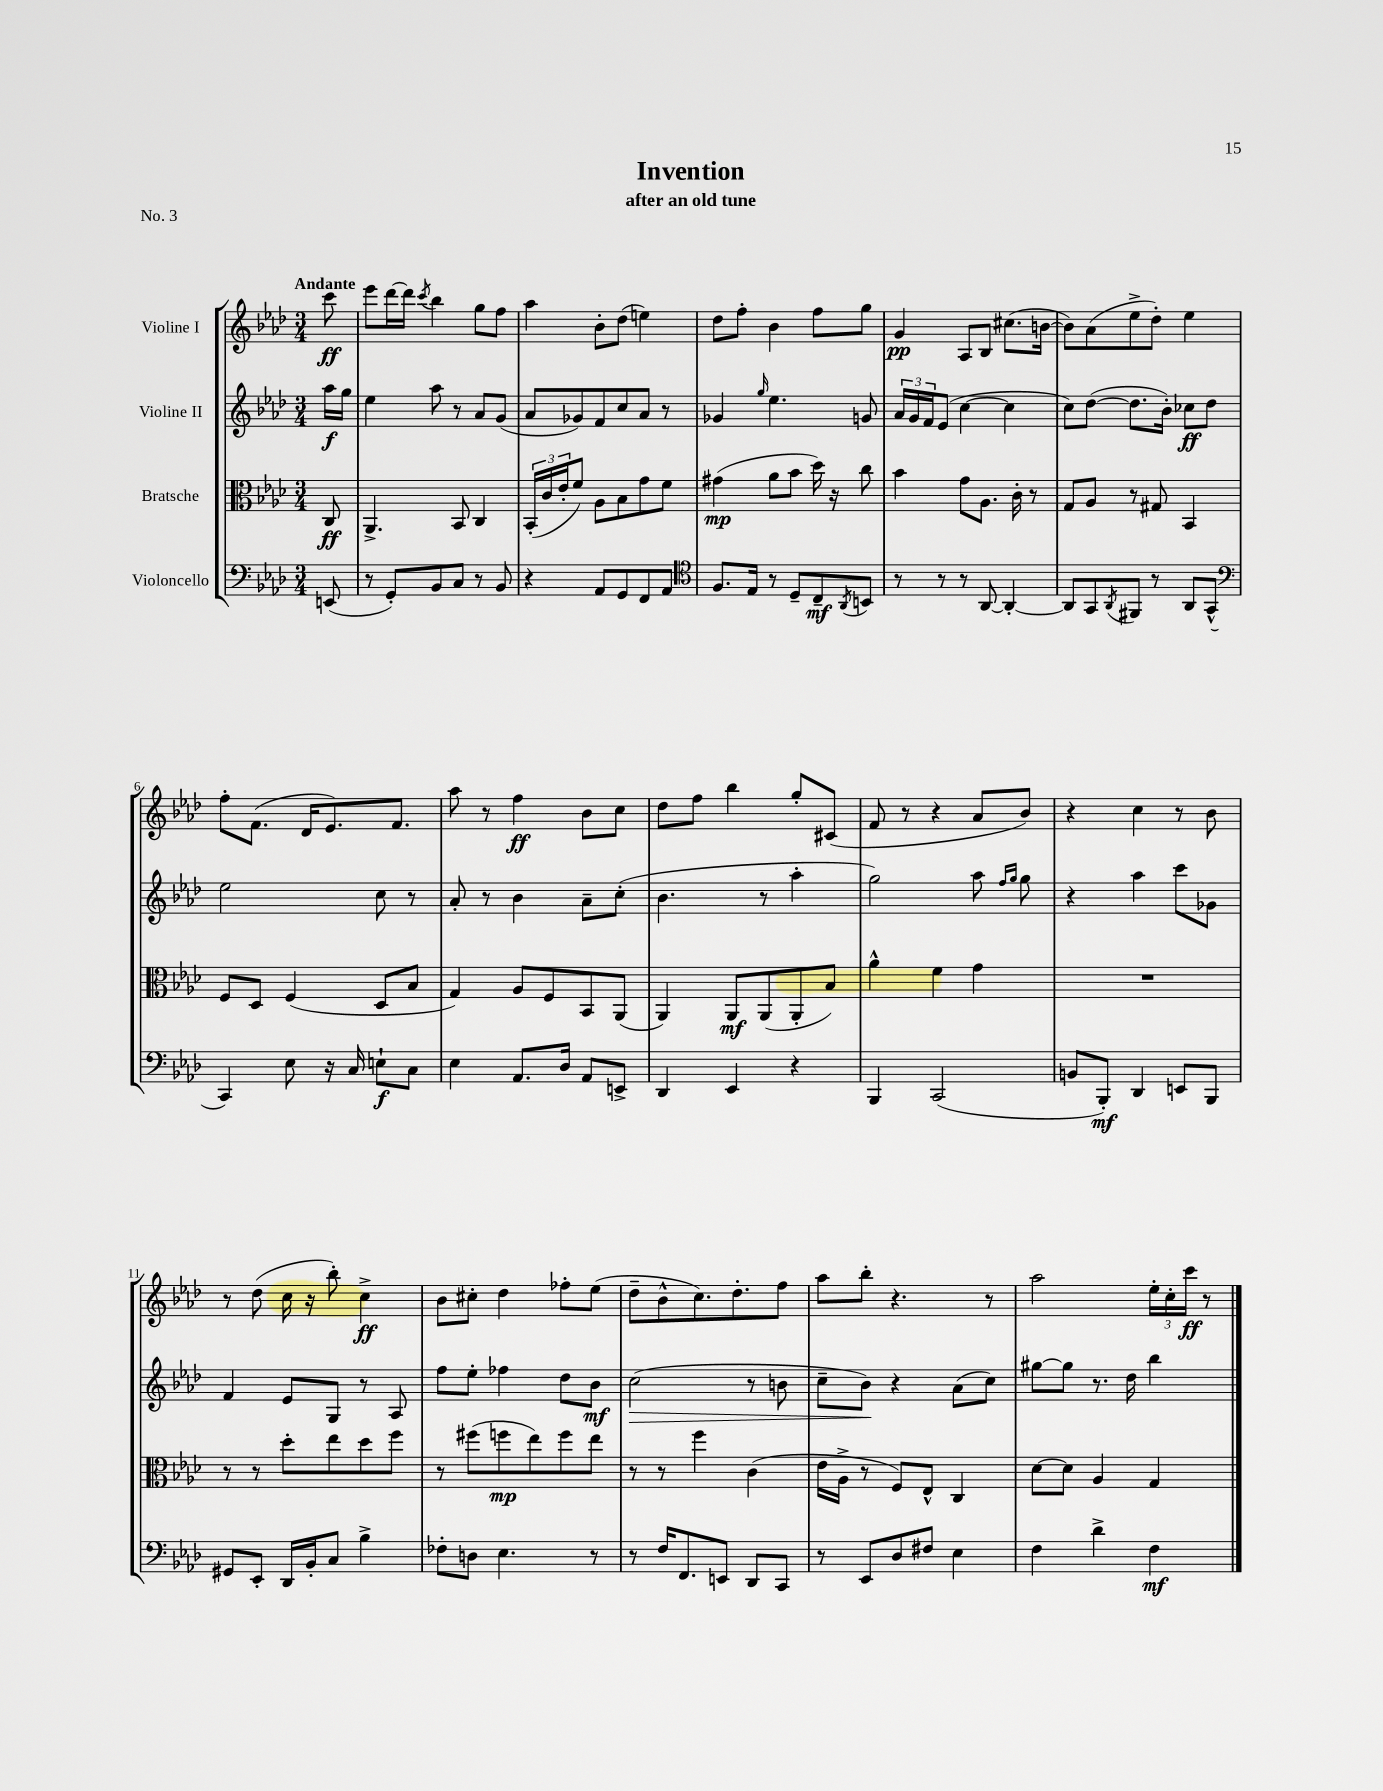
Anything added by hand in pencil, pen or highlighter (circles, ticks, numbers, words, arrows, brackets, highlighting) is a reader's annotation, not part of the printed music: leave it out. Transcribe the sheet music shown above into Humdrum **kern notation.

**kern	**kern	**kern	**kern
*staff4	*staff3	*staff2	*staff1
*clefF4	*clefC3	*clefG2	*clefG2
*k[b-e-a-d-]	*k[b-e-a-d-]	*k[b-e-a-d-]	*k[b-e-a-d-]
*M3/4	*M3/4	*M3/4	*M3/4
(8EE/	8C/	16aa-\LL	8ccc\
.	.	16gg\JJ	.
=	=	=	=
8r	4.AA-^/	4ee-\	8eee-\L
8GG'/L)	.	.	[16ddd-\L
.	.	.	16ddd-\]JJ
.	.	.	8qccc/
8BB-/	.	8aa-\	4bb-\
8C/J	8BB-/	8r	.
8r	4C/	8a-/L	8gg\L
8BB-/	.	(8g/J	8ff\J
=	=	=	=
4r	(24BB-'/LL	8a-/L	4aa-\
.	24c/	.	.
.	24e-'/J	.	.
.	8f/J)	8g-/)	.
8AA-/L	8A-\L	8f/	8b-'\L
8GG/	8B-\	8cc/	(8dd-\J
8FF/	8g\	8a-/J	4ee\)
8AA-/J	8f\J	8r	.
=	=	=	=
*clefC4	*	*	*
8.F/L	(4g#\	4g-/	8dd-\L
.	.	.	8ff'\J
16E-/Jk	.	.	.
.	.	16qqgg/	.
8r	8a-\L	4.ee-\	4b-\
8D-~/L	8b-\J	.	.
8C~/	16dd-\)	.	8ff\L
.	16r	.	.
8qAA-/	.	.	.
8BB/J	8cc\	8g/	8gg\J
=	=	=	=
8r	4b-\	24a-/LL	4g/
.	.	24g/	.
.	.	24f/J	.
8r	.	(8e-/J	.
8r	8g\L	[4cc\	8A-/L
[8AA-/	8.A-\J	.	8B-/J
4AA-'/_	.	4cc\]	(8.cc#\L
.	16c'\	.	.
.	8r	.	.
.	.	.	[16b\Jk
=	=	=	=
8AA-/]L	8G/L	8cc\L)	8b\]L)
8GG/	8A-/J	([8dd-\J	(8a-\
8qAA-/	.	.	.
8FF#/J	8r	8.dd-\]L	8ee-^\
8r	8G#/	.	8dd-'\J)
.	.	16b-'\Jk)	.
8AA-/L	4BB-/	8cc-\L	4ee-\
(8GG^^/J	.	8dd-\J	.
=	=	=	=
*clefF4	*	*	*
4CC/)	8F/L	2ee-\	8ff'\L
.	8D-/J	.	(8.f\J
8E-\	(4F/	.	.
.	.	.	16d-/LK
16r	.	.	8.e-/)
16C/	.	.	.
8E`\L	8D-/L	8cc\	.
.	.	.	8.f/J
8C\J	8B-/J	8r	.
=	=	=	=
4E-\	4G/)	8a-'/	8aa-\
.	.	8r	8r
8.AA-/L	8A-/L	4b-\	4ff\
.	8F/	.	.
16D-/Jk	.	.	.
8AA-/L	8BB-/	8a-~\L	8b-\L
8EE^/J	(8AA-/J	(8cc'\J	8cc\J
=	=	=	=
4DD-/	4AA-/)	4.b-\	8dd-\L
.	.	.	8ff\J
4EE-/	8AA-/L	.	4bb-\
.	(8AA-/	8r	.
4r	8AA-'/	4aa-'\	8gg'/L
.	8B-/J)	.	(8c#/J
=	=	=	=
4BBB-/	4a-^^\	2gg\)	8f/
.	.	.	8r
(2CC/	4f\	.	4r
.	4g\	8aa-\	8a-/L
.	.	16qqff/LL	.
.	.	16qqgg/JJ	.
.	.	8gg\	8b-/J)
=	=	=	=
8BB/L	2.r	4r	4r
8BBB-'/J)	.	.	.
4DD-/	.	4aa-\	4cc\
8EE/L	.	8ccc\L	8r
8BBB-/J	.	8g-\J	8b-\
=	=	=	=
8GG#/L	8r	4f/	8r
8EE-'/J	8r	.	(8dd-\
16DD-/LL	8dd-'\L	8e-/L	16cc\
16BB-'/J	.	.	16r
8C/J	8ee-\	8G/J	8bb-'\)
4B-^\	8dd-\	8r	4cc^\
.	8ff\J	8A-/	.
=	=	=	=
8F-'\L	8r	8ff\L	8b-\L
8D\J	(8ff#\L	8ee-'\J	8cc#'\J
4.E-\	8ff\	4ff-\	4dd-\
.	8ee-\)	.	.
.	8ff\	8dd-\L	8ff-'\L
8r	8ee-\J	8b-\J	(8ee-\J
=	=	=	=
8r	8r	(2cc\	8dd-~\L
16F/LK	8r	.	8b-^^\
8.FF/	.	.	.
.	4ff\	.	8.cc\)
8EE/J	.	.	.
.	.	.	8.dd-'\
8DD-/L	(4c\	8r	.
8CC/J	.	8b\	8ff\J
=	=	=	=
8r	16e-\LL	8cc~\L	8aa-\L
.	16A-^\JJ	.	.
8EE-/L	8r	8b-\J)	8bb-'\J
8D-/	8F/L)	4r	4.r
8F#/J	8E-^^/J	.	.
4E-\	4C/	(8a-\L	.
.	.	8cc\J)	8r
=	=	=	=
4F\	[8d-\L	[8gg#\L	2aa-\
.	8d-\]J	8gg#\]J	.
4d-^\	4A-/	8.r	.
.	.	16dd-\	.
4F\	4G/	4bb-\	24ee-'\LL
.	.	.	24cc'\
.	.	.	24ccc\JJ
.	.	.	8r
==	==	==	==
*-	*-	*-	*-
